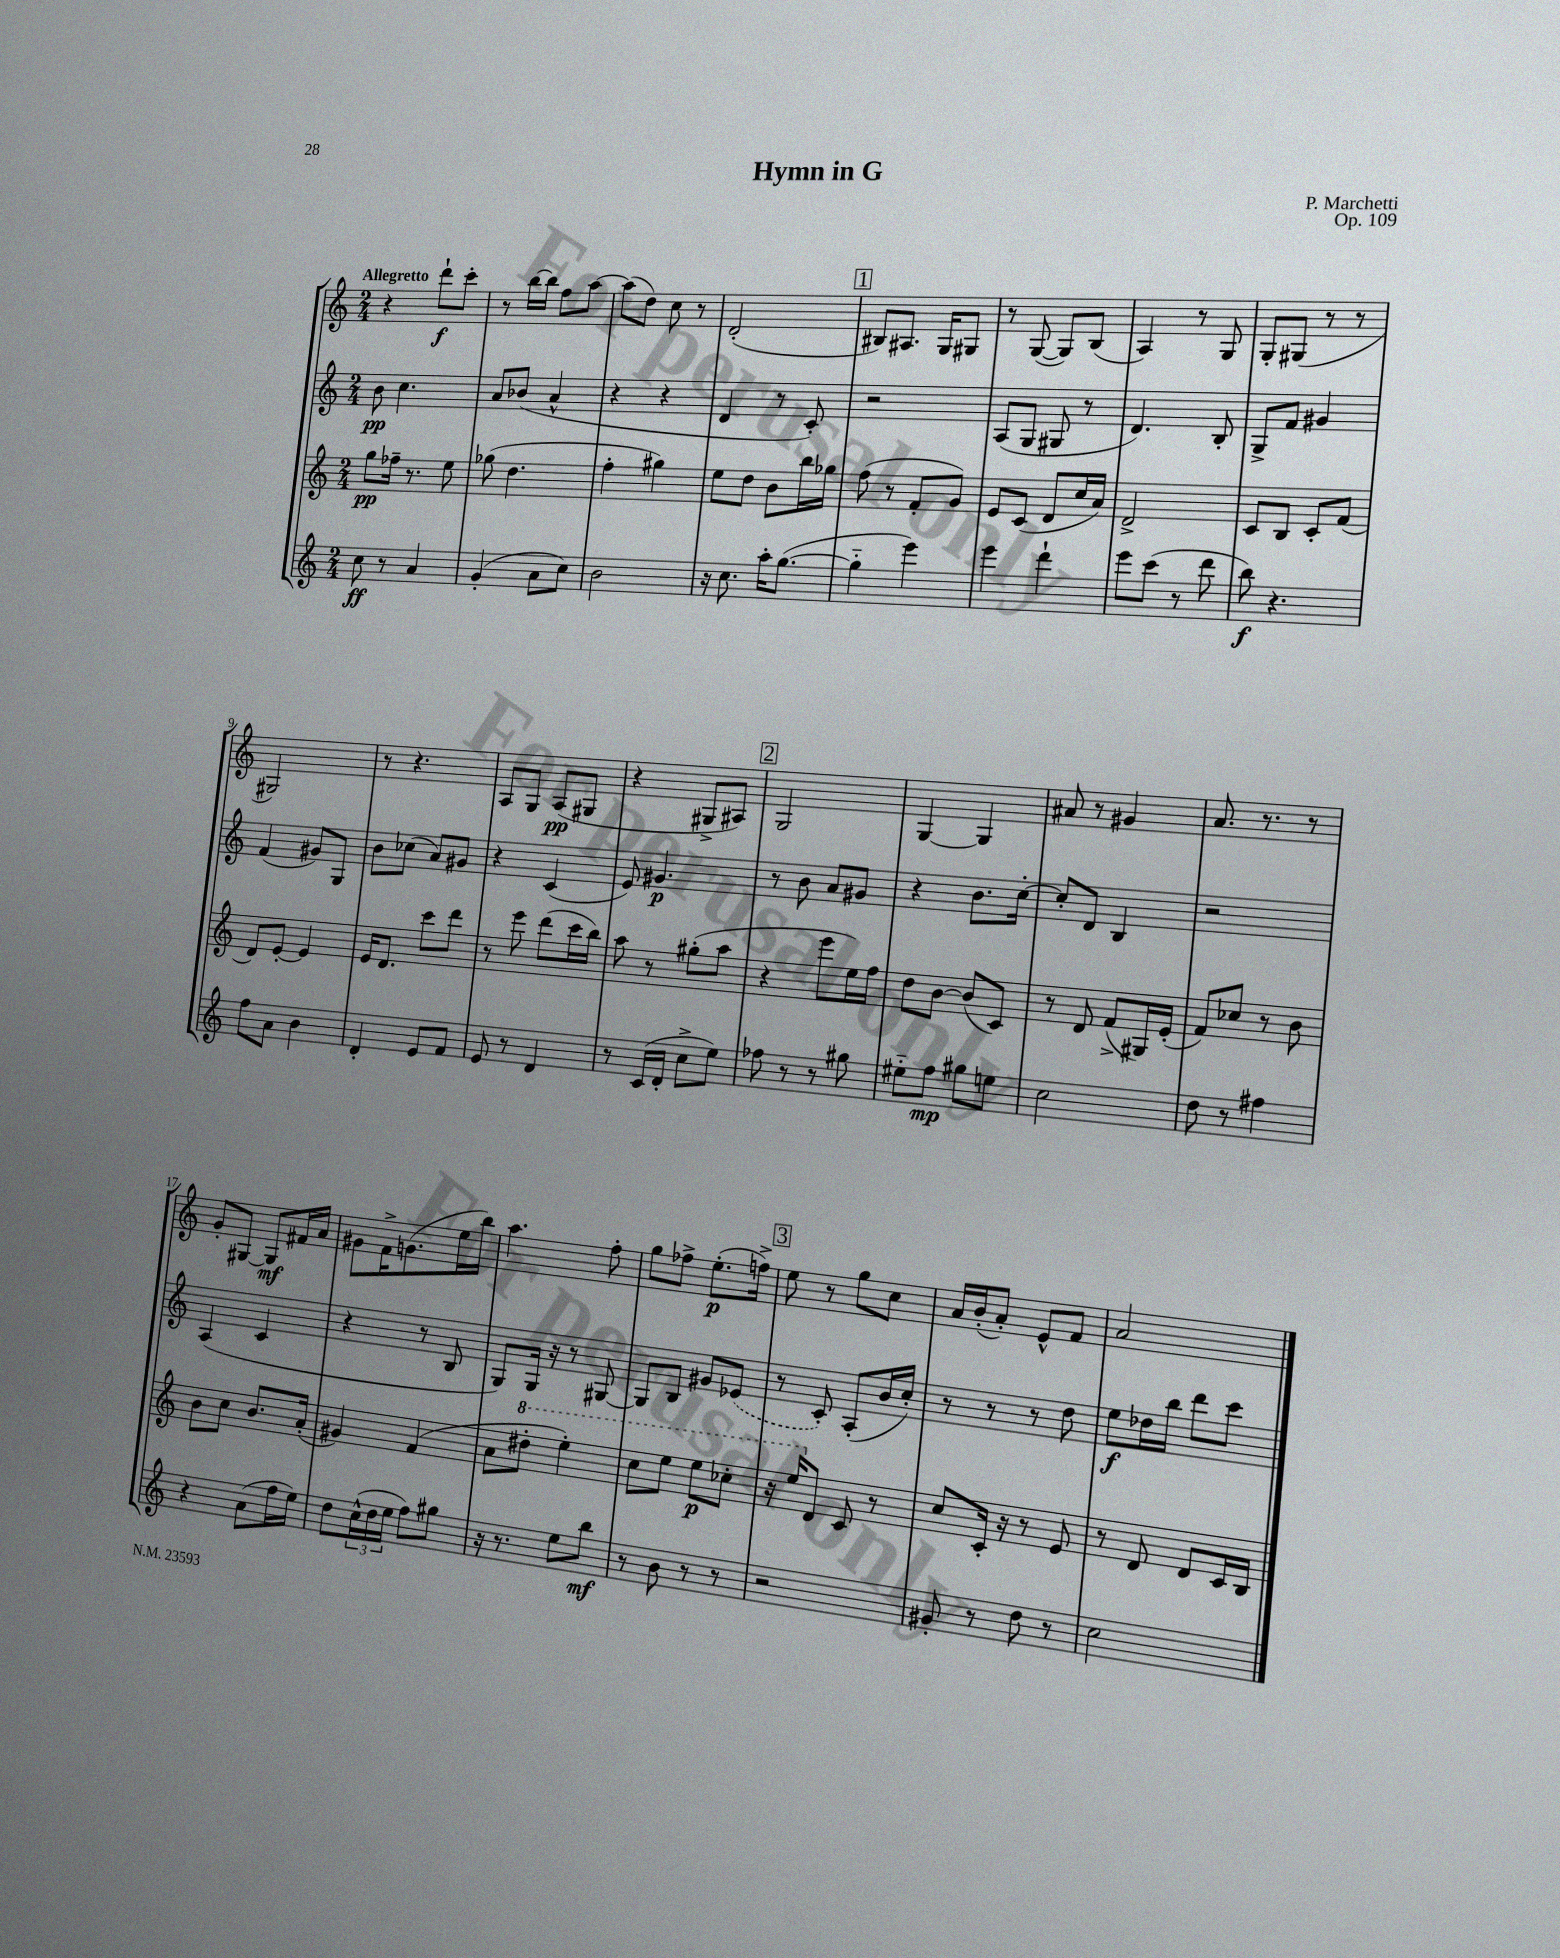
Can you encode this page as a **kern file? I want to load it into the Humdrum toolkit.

**kern	**kern	**kern	**kern
*staff4	*staff3	*staff2	*staff1
*clefG2	*clefG2	*clefG2	*clefG2
*k[]	*k[]	*k[]	*k[]
*M2/4	*M2/4	*M2/4	*M2/4
8cc	8gg	8b	4r
8r	16ff-~	4.cc	.
.	8.r	.	.
4a	.	.	8ddd`
.	8ee	.	8ccc'
=	=	=	=
(4g'	(8gg-	8a	8r
.	4.dd	(8b-	[16bb
.	.	.	16bb]
8a	.	4a^^	8ff
8cc)	.	.	[8aa
=	=	=	=
2b	4ff'	4r	(8aa]
.	.	.	8dd)
.	4gg#)	4r	8cc
.	.	.	8r
=	=	=	=
16r	8ee	4d	(2d'
8.cc	.	.	.
.	8dd	.	.
16aa'	8b	8r	.
([8.gg	.	.	.
.	16bb	8c')	.
.	16gg-	.	.
=	=	=	=
4gg'~]	(8ff	2r	8B#)
.	8r	.	8.A#
4eee)	8f'	.	.
.	.	.	16G
.	8g)	.	8G#
=	=	=	=
4eee	8e	(8A	8r
.	(8c	8G	([8G
4ddd`	8d	8G#	8G])
.	16cc	8r	(8B
.	16a)	.	.
=	=	=	=
8eee	2d^	4.d)	4A)
(8ccc	.	.	.
8r	.	.	8r
8ddd	.	8B'	8G
=	=	=	=
8bb)	8c	8G^	8G'
4.r	8B	8f	(8G#
.	8c'	4g#	8r
.	(8f	.	8r
=	=	=	=
8ff	8d)	(4f	2G#)
8a	[8e'	.	.
4b	4e]	8g#)	.
.	.	8G	.
=	=	=	=
4d'	16e	8b	8r
.	8.d	.	.
.	.	(8cc-	4.r
8e	8ccc	8a)	.
8f	8ddd	8g#	.
=	=	=	=
8e	8r	4r	8A
8r	8eee	.	8G
4d	(8ddd	(4c	(8A
.	16ccc	.	8G#
.	16bb)	.	.
=	=	=	=
8r	8aa	8e)	4r
(16c	8r	4.g#	.
16d'	.	.	.
8cc^	(8gg#'	.	8G#^
8ee)	8aa	.	8A#)
=	=	=	=
8ff-	4r	8r	2G
8r	.	8b	.
8r	8eee	8a	.
8gg#	16ee)	8g#	.
.	16ff	.	.
=	=	=	=
8ee#'~	8dd	4r	[4G
8ff	[8b	.	.
8gg#	(8b]	8.b	4G]
8ee	8c)	.	.
.	.	[16cc'	.
=	=	=	=
2cc	8r	8cc']	8a#
.	8d	8d	8r
.	(8f^	4B	4g#
.	16G#)	.	.
.	(16e'	.	.
=	=	=	=
8dd	8f)	2r	8.a
8r	8cc-	.	.
.	.	.	8.r
4ff#	8r	.	.
.	8b	.	8r
=	=	=	=
4r	8b	(4A	8g'
.	8cc	.	[8G#
(8a	8.b	4c	8G#]
16ff	.	.	16f#
16ee)	(16a'	.	16a
=	=	=	=
8dd	4g#)	4r	8g#
(24cc^^	.	.	16f^
24dd	.	.	.
.	.	.	(8.g
24ee	.	.	.
8ff)	(4f	8r	.
8gg#	.	8B	16ee
.	.	.	16bb)
=	=	=	=
16r	8a	8G)	4.aa
8.r	.	.	.
.	8ddd#'	16G	.
.	.	16r	.
8ee	4eee')	8r	.
8bb	.	[8G#	8ff'
=	=	=	=
8r	8ccc	8G#]	8gg
8b	8eee	8B	8ff-^
8r	8eee	8g#	(8.ee'
8r	8ccc-'	(8e-	.
.	.	.	16ff^)
=	=	=	=
2r	16r	8r	8ee
.	16eee	.	.
.	8d	8c')	8r
.	8c	(8A'	8gg
.	8r	16b	8cc
.	.	16cc')	.
=	=	=	=
8g#'	8cc	8r	16a
.	.	.	(16b'
8r	16c'	8r	8a')
.	16r	.	.
8dd	8r	8r	8e^^
8r	8e	8dd	8f
=	=	=	=
2cc	8r	8ee	2a
.	8d	16dd-	.
.	.	16bb	.
.	8d	8ddd	.
.	16c	8ccc	.
.	16B	.	.
==	==	==	==
*-	*-	*-	*-
